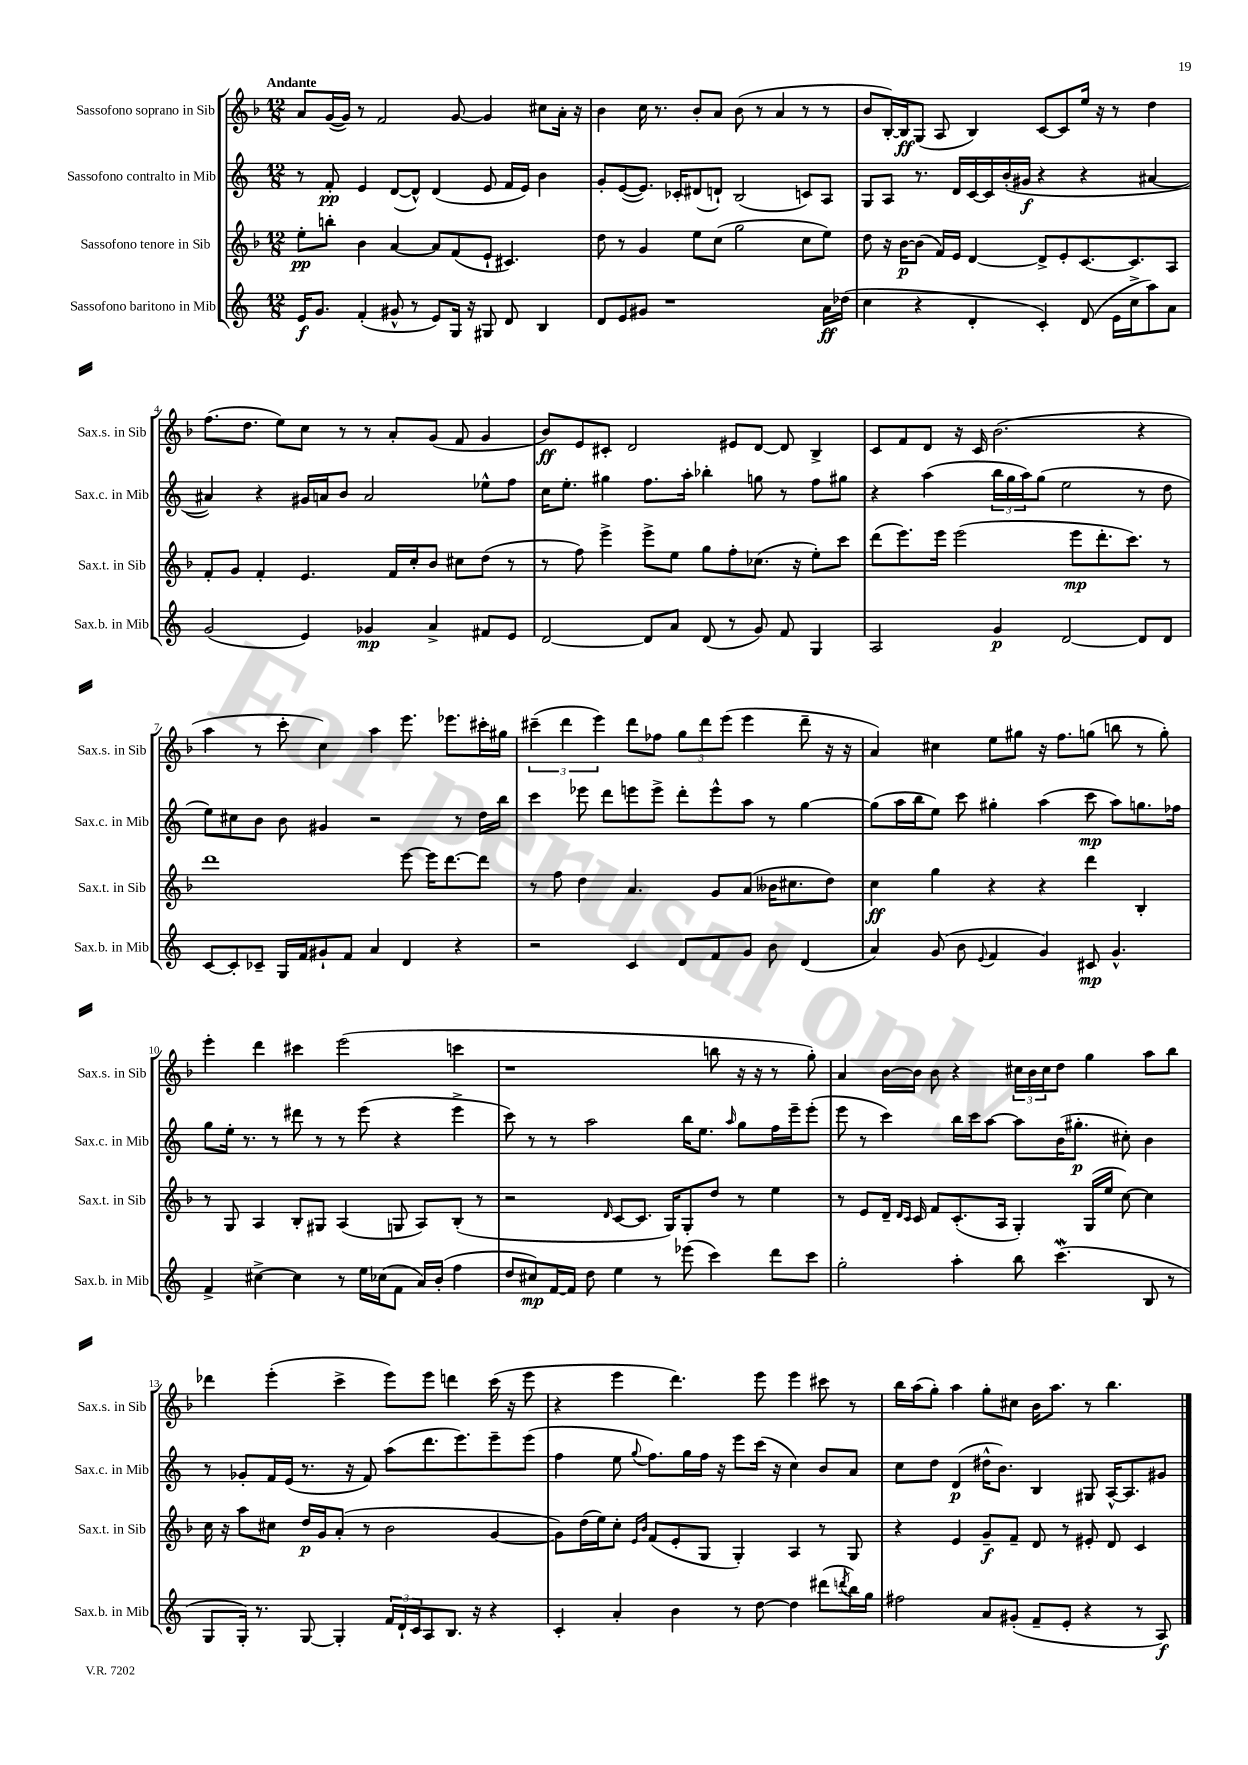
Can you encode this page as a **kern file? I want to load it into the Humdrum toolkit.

**kern	**kern	**kern	**kern
*staff4	*staff3	*staff2	*staff1
*clefG2	*clefG2	*clefG2	*clefG2
*k[]	*k[b-]	*k[]	*k[b-]
*M12/8	*M12/8	*M12/8	*M12/8
16e	8ee'	8r	8a
8.g	.	.	.
.	8bb'	8f'	([16g
.	.	.	16g])
(4f'	4b-	4e	8r
.	.	.	2f
8g#^^	[4a	([8d	.
8r	.	8d^^])	.
8e)	8a]	(4d	.
16G	(8f	.	[8g
16r	.	.	.
8G#	8e`	8e	4g]
8d	4.c#)	16f	.
.	.	16e)	.
4B	.	4b	8cc#
.	.	.	16a'
.	.	.	16r
=	=	=	=
8d	8dd	8g'	4b-
8e	8r	([8e	.
8g#	4g	8.e])	16cc
.	.	.	8.r
1r	.	.	.
.	.	16c-'	.
.	8ee	(8d#	8b-'
.	(8cc	8d`)	8a
.	2gg	(2B	(8b-
.	.	.	8r
.	.	.	4a
.	8cc	8c)	8r
16a	8ee)	8A	8r
(16dd-	.	.	.
=	=	=	=
4cc	8dd	8G	8b-
.	16r	8A	[16B-')
.	[16b-	.	16B-]
4r	(8b-]	8.r	(8G
.	16f)	.	8A
.	16e	16d	.
4d'	[4d	[16c	4B-)
.	.	16c]	.
.	.	(16b'	.
.	.	16g#	.
4c')	8d^]	4r	[8c
.	8e'	.	8c]
(8d	[8.c	4r	16ee
.	.	.	16r
16e	.	.	8r
16cc^	8.c]	.	.
8aa)	.	[4a#	4dd
8a	8A	.	.
=	=	=	=
(2g	8f'	4a#])	(8.ff
.	8g	.	.
.	.	.	8.dd
.	4f'	4r	.
.	.	.	8ee)
4e)	4.e	16g#	8cc
.	.	16a	.
.	.	8b	8r
4g-	.	2a	8r
.	16f	.	8a'
.	16cc'	.	.
4a^	8b-	.	(8g
.	8cc#	.	8f
8f#	(8dd	8ee-^^	4g
8e	8r	8ff	.
=	=	=	=
[2d	8r	16cc	8b-)
.	.	8.ee'	.
.	8ff)	.	8e
.	4eee^	4gg#	8c#'
.	.	.	2d
8d]	8eee^	8.ff	.
8a	8ee	.	.
.	.	16aa'	.
(8d	8gg	4bb-'	.
8r	8ff'	.	8e#
8g)	(8.cc-	8gg	[8d
8f	.	8r	8d]
.	16r	.	.
4G	8ee')	8ff	4B-^
.	8ccc	8gg#	.
=	=	=	=
2A	(8ddd	4r	8c
.	8.eee)	.	8f
.	.	(4aa	8d
.	16eee	.	.
.	(2eee	.	16r
.	.	.	16c
4g	.	24bb	(2.b-
.	.	24gg	.
.	.	24aa)	.
.	.	(8gg	.
[2d	.	2ee	.
.	8eee	.	.
.	8.ddd'	.	.
.	8.ccc)	.	.
8d]	.	8r	4r
8d	8r	8dd	.
=	=	=	=
[8c	1ddd	8ee)	4aa
8c']	.	8cc#	.
8c-~	.	8b	8r
16G	.	8b	8ccc'
16f	.	.	.
8g#`	.	4g#	4cc)
8f	.	.	.
4a	.	2r	4aa
4d	[8eee	.	8.eee
.	16eee]	.	.
.	[8.ddd	.	8.eee-
4r	.	8r	.
.	8ddd]	16dd	16ccc#'
.	.	16bb	16gg#
=	=	=	=
2r	8r	4ccc	(6ccc#~
.	8ff	.	.
.	.	.	6ddd
.	4dd	8eee-	.
.	.	.	6eee)
.	.	8ddd	.
4c	4.a	8eee	8ddd
.	.	8eee^	8ff-
8d	.	8ddd'	12gg
.	.	.	12ddd
8f	8g	8eee^^	.
.	.	.	(12eee
8g	(8a	8aa	4eee
8b	16b--	8r	.
.	8.cc#	.	.
(4d	.	[4gg	8ddd~
.	8dd)	.	16r
.	.	.	16r
=	=	=	=
4a)	4cc	(8gg]	4a)
.	.	16aa	.
.	.	16bb	.
(8g	4gg	8ee)	4cc#
8b	.	8ccc	.
8qqe	.	.	.
4f	4r	4gg#'	8ee
.	.	.	8gg#
4g)	4r	(4aa	16r
.	.	.	8.ff
8c#	4ddd	8ccc	(8gg
4.g^^	.	8aa)	8bb
.	4B-'	8.gg	8r
.	.	.	8gg')
.	.	16ff-	.
=	=	=	=
4f^	8r	8gg	4eee'
.	8G	16ee'	.
.	.	8.r	.
[4cc#^	4A	.	4ddd
.	.	8r	.
4cc#]	8B-'	8ddd#	4ccc#
.	8G#	8r	.
8r	(4A	8r	(2eee
16ee	.	(8eee	.
(16cc-	.	.	.
8f	8G	4r	.
16a)	8A)	.	.
(16b'	.	.	.
4ff	(8B-'	4eee^	4ccc
.	8r	.	.
=	=	=	=
8dd	2r	8ccc)	1r
8cc#)	.	8r	.
[16f	.	8r	.
16f]	.	.	.
8dd	.	2aa	.
.	16qqd	.	.
4ee	[8c	.	.
.	8.c]	.	.
8r	.	.	.
.	16G)	.	.
(8eee-	8G'	16bb	.
.	.	8.ee	.
4ccc)	8dd	.	8bb
.	.	16qqaa	.
.	8r	8gg	16r
.	.	.	16r
8ddd	4ee	16ff	8r
.	.	16eee~	.
8ccc	.	(8eee'	8gg')
=	=	=	=
2gg'	8r	8eee	4a
.	8e	8r	.
.	16d~	4ccc)	[16b-
.	16qqd	.	.
.	16qqc	.	.
.	16c	.	16b-]
.	8f	.	8b-
4aa'	(8.c'	16bb	4r
.	.	16ccc	.
.	.	[8aa	.
.	16A	.	.
8bb	4G')	8aa]	24cc#
.	.	.	24b-
.	.	.	24cc#
(4.ccc	.	(16b	8dd
.	.	8.gg#'	.
.	(16G	.	4gg
.	16ee	.	.
.	[8cc)	8cc#')	.
8B	4cc]	4b	8aa
8r	.	.	8bb-
=	=	=	=
8G	16cc	8r	4ddd-
.	16r	.	.
16G')	8aa	8g-'	.
8.r	.	.	.
.	8cc#	16f	(4eee'
.	.	(16e	.
[8G	16dd	8.r	.
.	16g	.	.
4G']	(8a'	.	4ccc^
.	.	16r	.
.	8r	8f)	.
24f	2b-	(8aa	8eee)
24d`	.	.	.
24c	.	.	.
8A	.	8.ddd	8eee
8.B	.	.	4ddd
.	.	8.eee)	.
16r	.	.	.
4r	[4g	8eee~	(16ccc
.	.	.	16r
.	.	(8eee	8eee
=	=	=	=
4c'	8g])	4ff	4r
.	(16dd	.	.
.	16ee)	.	.
4a'	8cc'	8ee	4eee
.	16qqe	.	.
.	16qqb-	8qqgg	.
.	(8f	8.ff)	.
4b	8e'	.	4.ddd)
.	.	16gg	.
.	8G	16ff	.
.	.	16r	.
8r	4G')	8eee	.
[8dd	.	(16ccc	8eee
.	.	16r	.
4dd]	4A	4cc)	4eee
(8ddd#	8r	8b	8ccc#
8qddd	.	.	.
16bb)	8G	8a	8r
16gg	.	.	.
=	=	=	=
2ff#	4r	8cc	16bb-
.	.	.	(16aa
.	.	8dd	8gg')
.	4e	(4d	4aa
8a	8g~	16dd#^^	8gg'
.	.	8.b)	.
(8g#'	8f~	.	8cc#
8f~	8d	4B	16b-
.	.	.	8.aa
8e'	8r	.	.
4r	8e#'	8G#	8r
.	8d	[16A^^	4.bb-
.	.	8.A]	.
8r	4c	.	.
8A)	.	8g#	.
==	==	==	==
*-	*-	*-	*-
